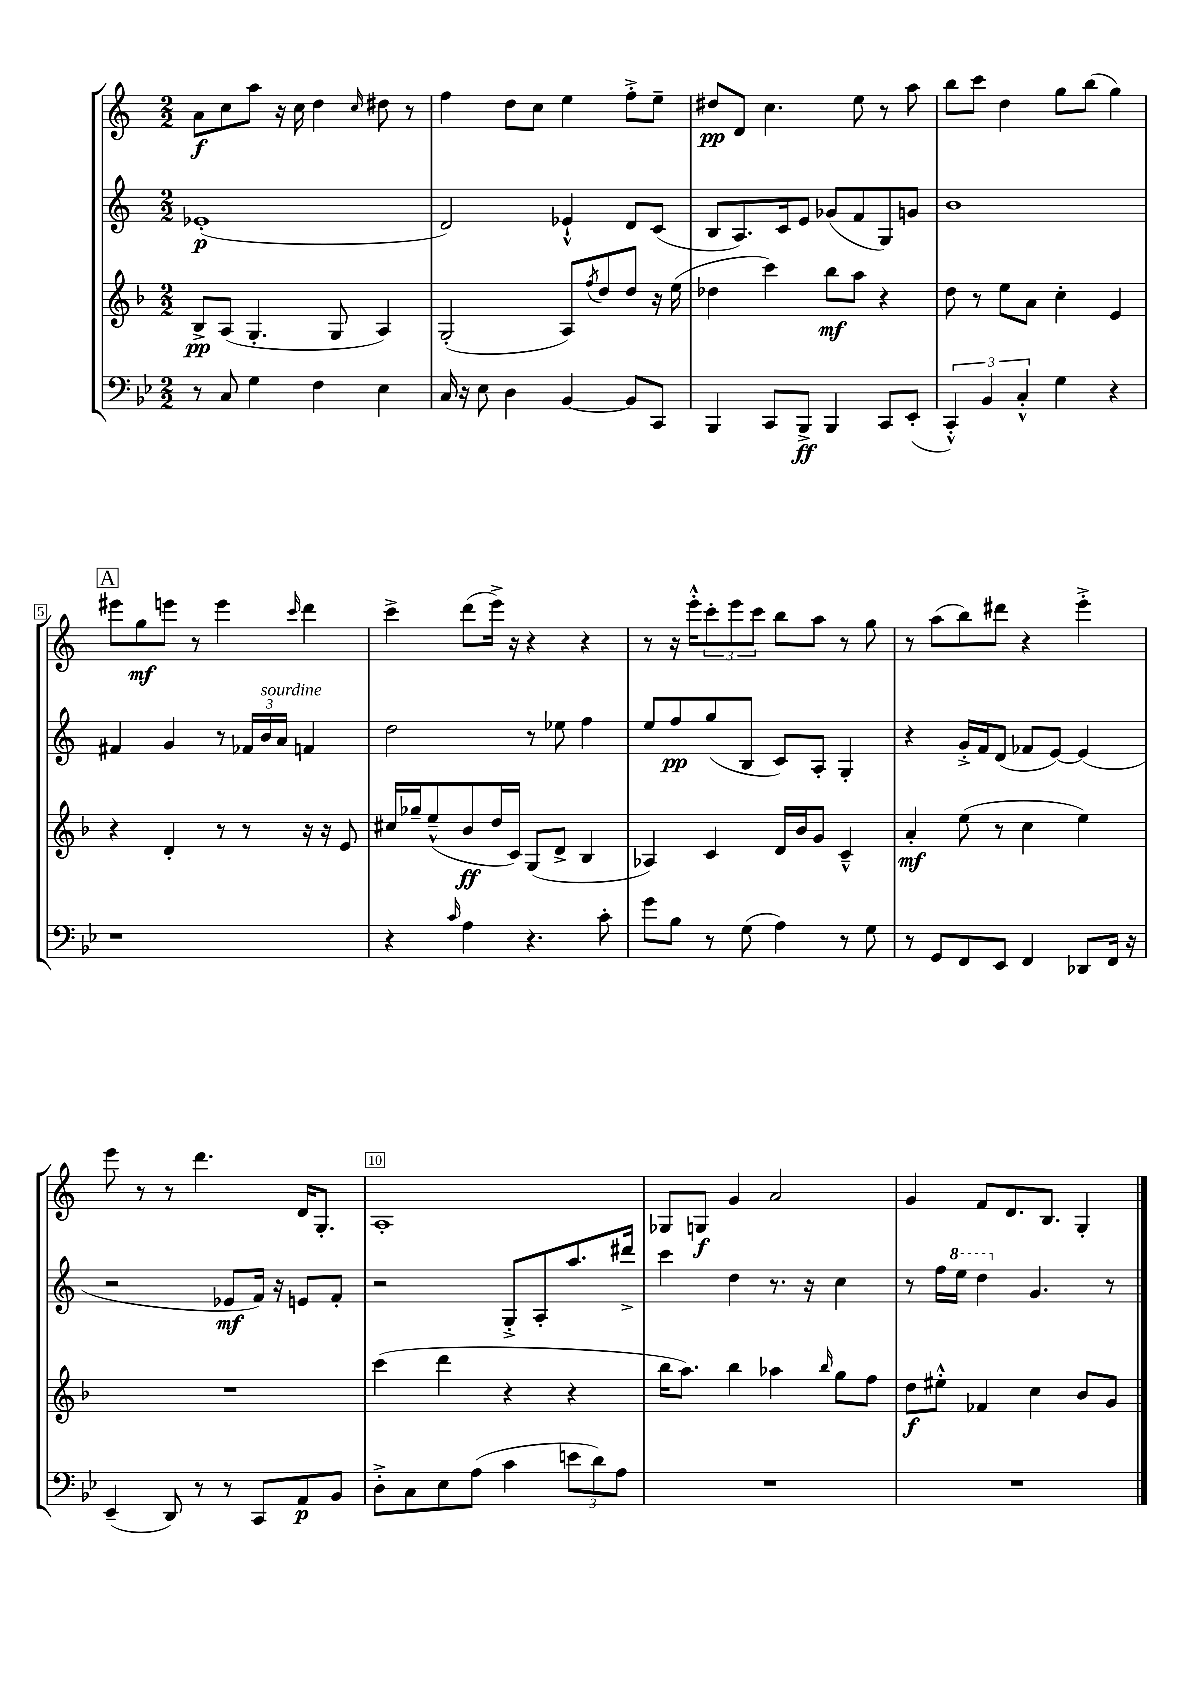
<<
\new StaffGroup <<
\new Staff = "s0" {
    \clef treble \key c \major \numericTimeSignature \time 2/2
    a'8\f c''8 a''8 r16 c''16 d''4 \grace { c''16 } dis''8 r8 |
    f''4 d''8 c''8 e''4 f''8-.-> e''8-- |
    dis''8\pp d'8 c''4. e''8 r8 a''8 |
    b''8 c'''8 d''4 g''8 b''8( g''4) |
    \mark \markup { \box "A" } eis'''8 g''8\mf e'''8 r8 e'''4 \grace { c'''16 } d'''4 |
    c'''4-> d'''8( e'''16->) r16 r4 r4 |
    r8 r16 e'''16-.-^ \tuplet 3/2 { c'''8-. e'''8 c'''8 } b''8 a''8 r8 g''8 |
    r8 a''8( b''8) dis'''8 r4 e'''4-.-> |
    e'''8 r8 r8 d'''4. d'16 g8.-. |
    a1-. |
    ges8 g8\f g'4 a'2 |
    g'4 f'8 d'8. b8. g4-. \bar "|." |
}
\new Staff = "s1" {
    \clef treble \key c \major \numericTimeSignature \time 2/2
    ees'1-.\p( |
    d'2) ees'4-!-^ d'8 c'8( |
    b8 a8.) c'16 e'8 ges'8( f'8 g8) g'8 |
    b'1 |
    \mark \markup { \box "A" } fis'4 g'4 r8 \tuplet 3/2 { fes'16 b'16^\markup { \italic "sourdine" } a'16 } f'4 |
    d''2 r8 ees''8 f''4 |
    e''8 f''8\pp g''8( b8 c'8) a8-. g4-. |
    r4 g'16-.-> f'16 d'8( fes'8 e'8~) e'4( |
    r2 ees'8\mf f'16) r16 e'8 f'8-. |
    r2 g8-.-> a8-. a''8. dis'''16-> |
    c'''4 d''4 r8. r16 c''4 |
    r8 f''16 \ottava #1 e'''16 d'''4 \ottava #0 g'4. r8 \bar "|." |
}
\new Staff = "s2" {
    \clef treble \key f \major \numericTimeSignature \time 2/2
    bes8->\pp a8( g4.-. g8 a4) |
    g2-.( a8) \acciaccatura { f''8 } d''8 d''8 r16 e''16( |
    des''4 c'''4) bes''8\mf a''8 r4 |
    d''8 r8 e''8 a'8 c''4-. e'4 |
    \mark \markup { \box "A" } r4 d'4-. r8 r8 r16 r16 e'8 |
    cis''16 ges''16-- e''8---^( bes'8\ff d''16 c'16) g8( d'8-> bes4 |
    aes4) c'4 d'16 bes'16 g'8 c'4---^ |
    a'4-.\mf e''8( r8 c''4 e''4) |
    R1 |
    c'''4( d'''4 r4 r4 |
    bes''16 a''8.) bes''4 aes''4 \grace { bes''16 } g''8 f''8 |
    d''8\f eis''8-.-^ fes'4 c''4 bes'8 g'8 \bar "|." |
}
\new Staff = "s3" {
    \clef bass \key bes \major \numericTimeSignature \time 2/2
    r8 c8 g4 f4 ees4 |
    c16 r16 ees8 d4 bes,4~ bes,8 c,8 |
    bes,,4 c,8 bes,,8->\ff bes,,4 c,8 ees,8-.( |
    \tuplet 3/2 { c,4-.-^) bes,4 c4-.-^ } g4 r4 |
    \mark \markup { \box "A" } r1 |
    r4 \grace { c'16 } a4 r4. c'8-. |
    g'8 bes8 r8 g8( a4) r8 g8 |
    r8 g,8 f,8 ees,8 f,4 des,8 f,16 r16 |
    ees,4--( d,8) r8 r8 c,8 a,8\p bes,8 |
    d8-.-> c8 ees8 a8( c'4 \tuplet 3/2 { e'8 d'8) a8 } |
    R1 |
    R1 \bar "|." |
}
>>
>>
\layout { \context { \Score \override BarNumber.break-visibility = ##(#f #t #t) barNumberVisibility = #(every-nth-bar-number-visible 5) \override BarNumber.stencil = #(make-stencil-boxer 0.1 0.3 ly:text-interface::print) } }
